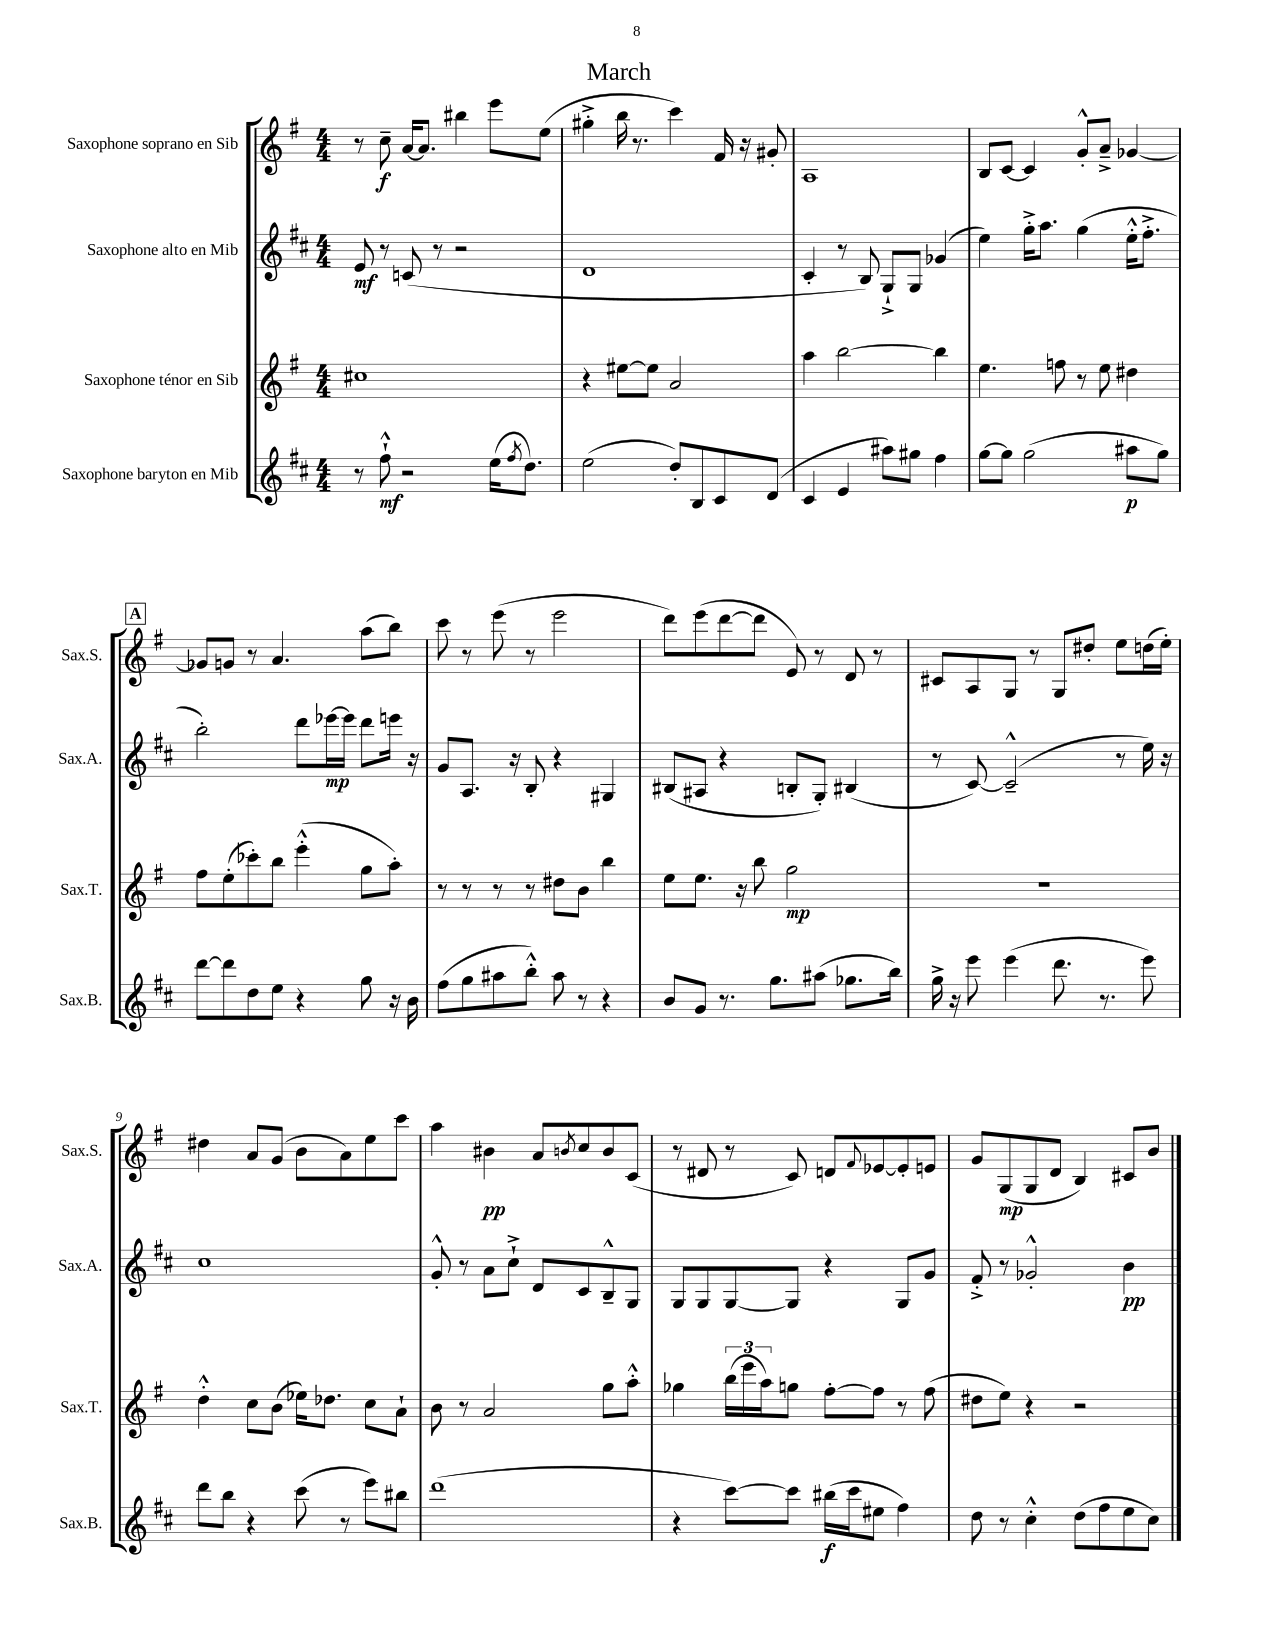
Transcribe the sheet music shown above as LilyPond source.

\header { title = "March" }
<<
\new StaffGroup <<
\new Staff = "s0" \with { instrumentName = "Saxophone soprano en Sib" shortInstrumentName = "Sax.S." } {
    \clef treble \key g \major \numericTimeSignature \time 4/4
    r8 c''8--\f a'16~ a'8. bis''4 e'''8 e''8( |
    gis''4-.-> b''16 r8. c'''4) fis'16 r16 gis'8-. |
    a1 |
    b8 c'8~ c'4 g'8-.-^ a'8---> ges'4~ |
    \mark \markup { \box "A" } ges'8 g'8 r8 a'4. a''8( b''8) |
    c'''8 r8 e'''8( r8 e'''2 |
    d'''8) e'''8( d'''8~ d'''8 e'8) r8 d'8 r8 |
    cis'8 a8 g8 r8 g8 dis''8-. e''8 d''16( e''16-.) |
    dis''4 a'8 g'8( b'8 a'8) e''8 c'''8 |
    a''4 bis'4\pp a'8 \acciaccatura { b'8 } c''8 b'8 c'8( |
    r8 dis'8 r8 c'8) d'8 \appoggiatura { fis'8 } ees'8~ ees'8-. e'8 |
    g'8 g8\mp( g8 d'8 b4) cis'8 b'8 \bar "|." |
}
\new Staff = "s1" \with { instrumentName = "Saxophone alto en Mib" shortInstrumentName = "Sax.A." } {
    \clef treble \key d \major \numericTimeSignature \time 4/4
    e'8\mf r8 c'8( r8 r2 |
    d'1 |
    cis'4-. r8 b8) g8-!-> g8 ges'4( |
    e''4) g''16-.-> a''8. g''4( e''16-.-^ fis''8.-.-> |
    \mark \markup { \box "A" } b''2-.) d'''8 ees'''16~\mp ees'''16 d'''8 e'''16 r16 |
    g'8 a8. r16 b8-. r4 gis4 |
    bis8( ais8 r4 b8-. g8-.) bis4( |
    r8 cis'8~) cis'2---^( r8 e''16) r16 |
    cis''1 |
    g'8-.-^ r8 a'8 cis''8-!-> d'8 cis'8 b8---^ g8 |
    g8 g8 g8~ g8 r4 g8 g'8 |
    fis'8-.-> r8 ges'2-.-^ b'4\pp \bar "|." |
}
\new Staff = "s2" \with { instrumentName = "Saxophone ténor en Sib" shortInstrumentName = "Sax.T." } {
    \clef treble \key g \major \numericTimeSignature \time 4/4
    cis''1 |
    r4 eis''8~ eis''8 a'2 |
    a''4 b''2~ b''4 |
    e''4. f''8 r8 e''8 dis''4 |
    \mark \markup { \box "A" } fis''8 e''8-.( ces'''8-.) b''8 e'''4-.-^( g''8 a''8-.) |
    r8 r8 r8 r8 dis''8 b'8 b''4 |
    e''8 e''8. r16 b''8 g''2\mp |
    R1 |
    d''4-.-^ c''8 b'8( ees''16) des''8. c''8 a'8-! |
    b'8 r8 a'2 g''8 a''8-.-^ |
    ges''4 \tuplet 3/2 { b''16( e'''16 a''16) } g''8 fis''8~-. fis''8 r8 fis''8( |
    dis''8 e''8) r4 r2 \bar "|." |
}
\new Staff = "s3" \with { instrumentName = "Saxophone baryton en Mib" shortInstrumentName = "Sax.B." } {
    \clef treble \key d \major \numericTimeSignature \time 4/4
    r8 fis''8-!-^\mf r2 e''16( \acciaccatura { fis''8 } d''8.) |
    e''2( d''8-.) b8 cis'8 d'8( |
    cis'4 e'4 ais''8) gis''8 fis''4 |
    g''8~ g''8 g''2( ais''8\p g''8) |
    \mark \markup { \box "A" } d'''8~ d'''8 d''8 e''8 r4 g''8 r16 b'16 |
    fis''8( g''8 ais''8 b''8-.-^) ais''8 r8 r4 |
    b'8 g'8 r8. g''8. ais''8( ges''8. b''16) |
    g''16-> r16 e'''8 e'''4( d'''8. r8. e'''8) |
    d'''8 b''8 r4 cis'''8( r8 e'''8) bis''8 |
    d'''1( |
    r4 cis'''8~) cis'''8 bis''16\f( cis'''16 eis''8 fis''4) |
    d''8 r8 cis''4-.-^ d''8( fis''8 e''8 cis''8) \bar "|." |
}
>>
>>
